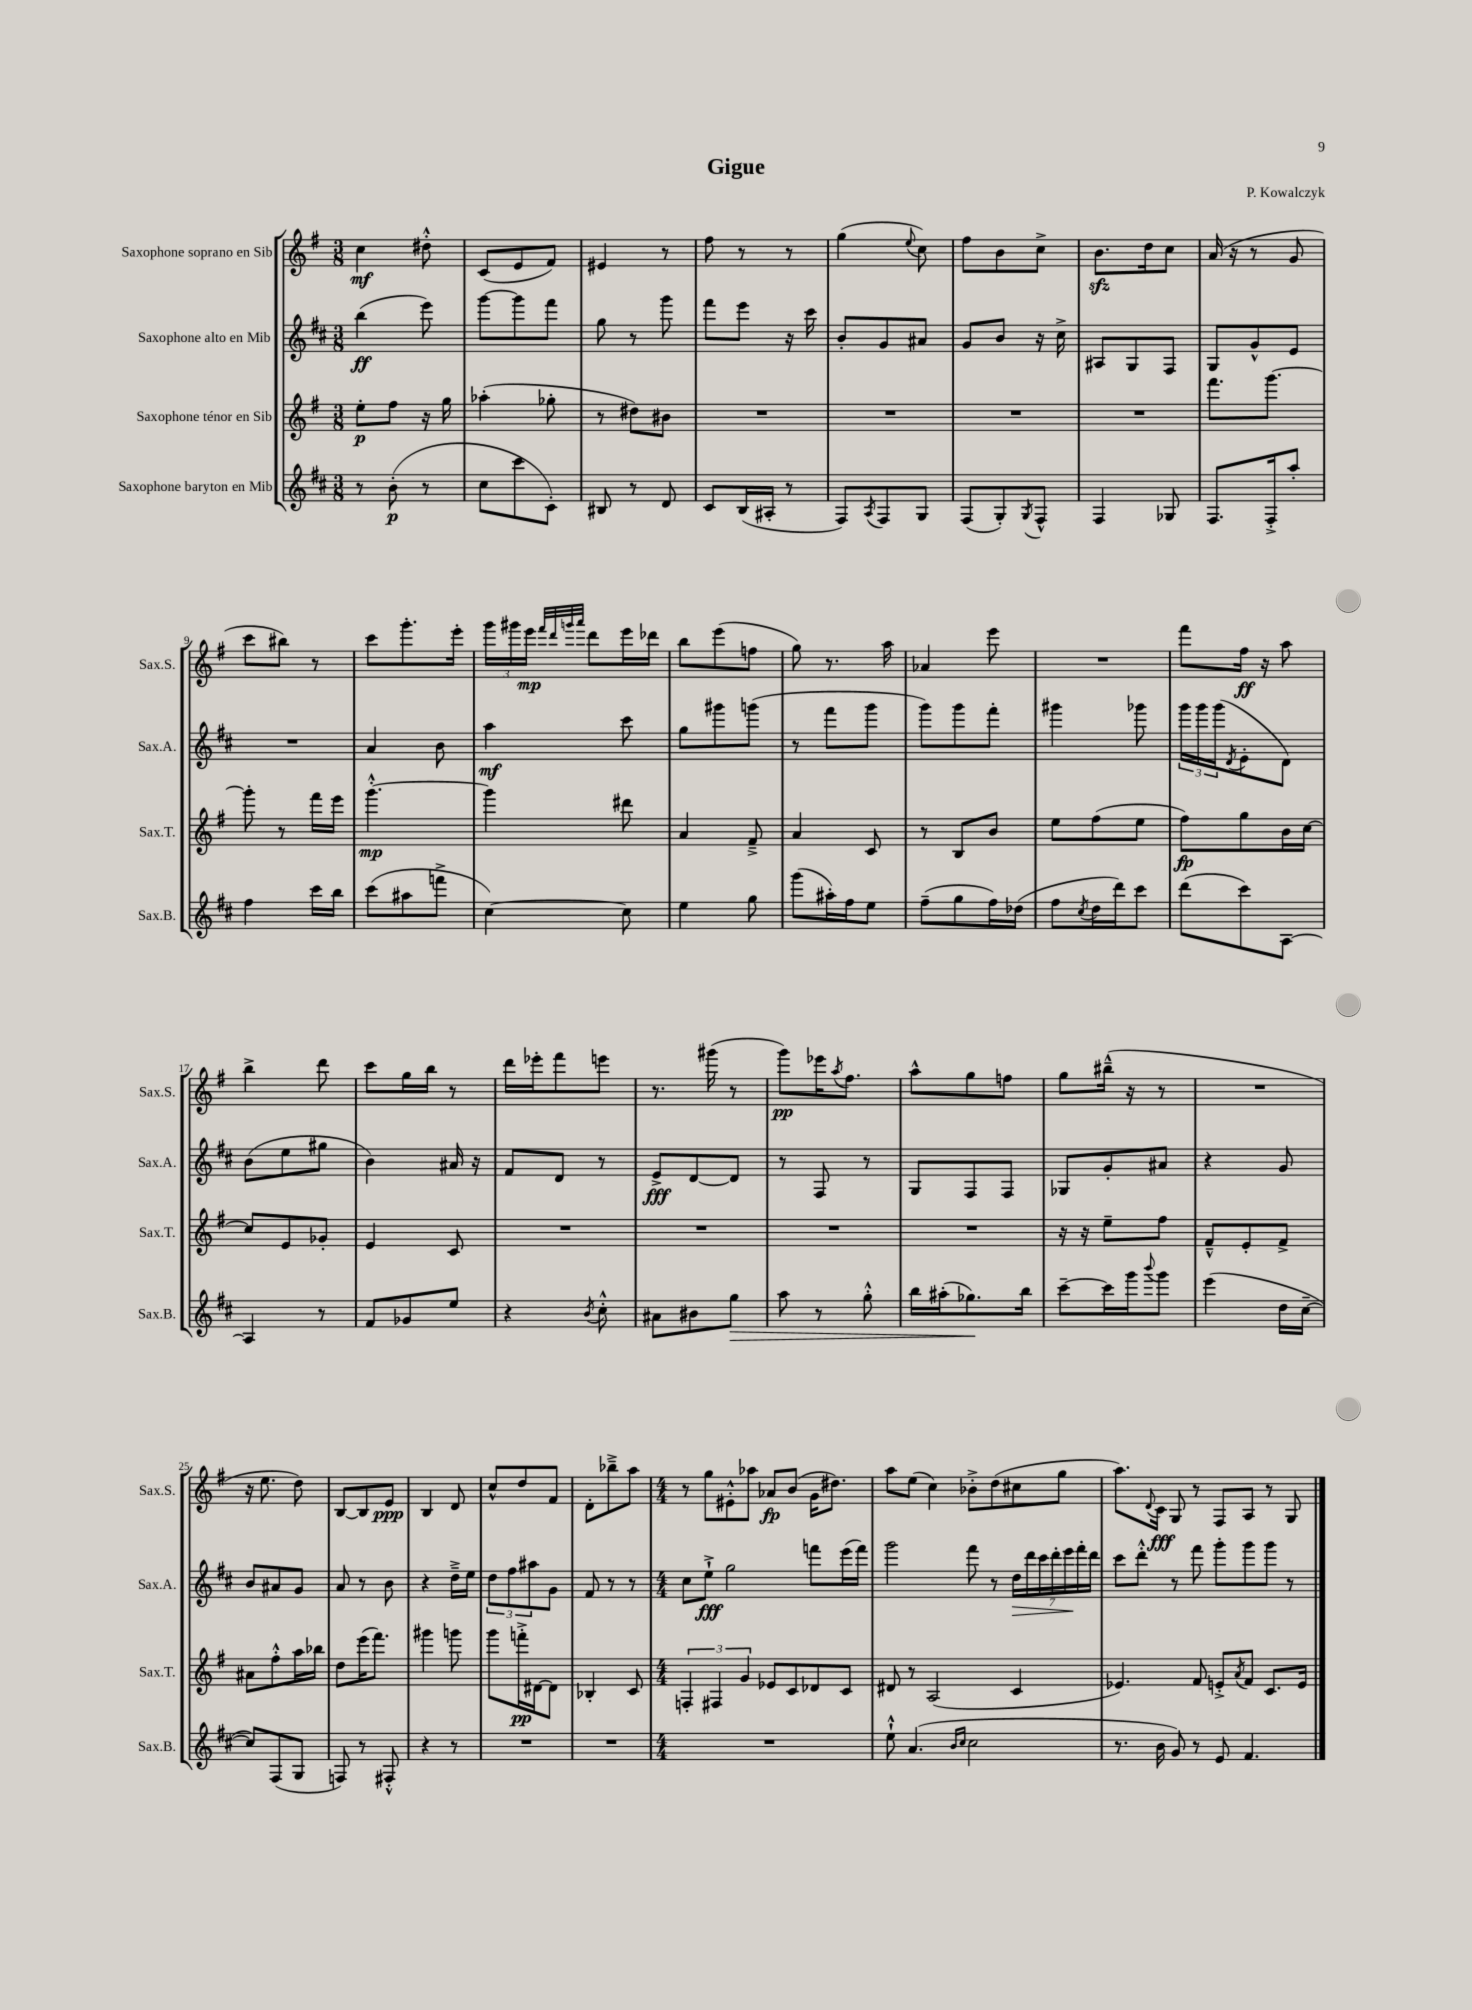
\header { title = "Gigue" composer = "P. Kowalczyk" }
<<
\new StaffGroup <<
\new Staff = "s0" \with { instrumentName = "Saxophone soprano en Sib" shortInstrumentName = "Sax.S." } {
    \clef treble \key g \major \numericTimeSignature \time 3/8
    c''4\mf dis''8-.-^ |
    c'8( e'8 fis'8) |
    eis'4 r8 |
    fis''8 r8 r8 |
    g''4( \appoggiatura { e''8 } c''8) |
    fis''8 b'8 c''8-> |
    b'8.\sfz d''16 c''8 |
    a'16( r16 r8 g'8 |
    c'''8 bis''8) r8 |
    c'''8 g'''8.-. e'''16-. |
    \tuplet 3/2 { g'''16 gis'''16 e'''16\mp } \grace { fis'''32 d'''32 g'''32 a'''32 } d'''8 e'''16 des'''16 |
    b''8 e'''8( f''8 |
    g''8) r8. a''16 |
    aes'4 e'''8 |
    R4. |
    fis'''8 fis''16\ff r16 a''8 |
    b''4-> d'''8 |
    c'''8 g''16 b''16 r8 |
    d'''16 ees'''16-. fis'''8 e'''8 |
    r8. gis'''16( r8 |
    g'''8\pp) ees'''16 \acciaccatura { a''8 } fis''8. |
    a''8-^ g''8 f''8 |
    g''8 bis''16---^( r16 r8 |
    R4. |
    r16 e''8. d''8) |
    b8~ b8 e'8\ppp |
    b4 d'8 |
    c''8-^ d''8 fis'8 |
    d'8-. bes''8---> a''8 |
    \numericTimeSignature \time 4/4 r8 g''8 eis'8-.-^ aes''8 aes'8\fp b'8( g'16 dis''8.) |
    a''8 e''8( c''4) bes'8-.-> d''8( cis''8 g''8 |
    a''8.) \appoggiatura { d'8 } c'16\fff g8 r8 fis8 a8 r8 g8 \bar "|." |
}
\new Staff = "s1" \with { instrumentName = "Saxophone alto en Mib" shortInstrumentName = "Sax.A." } {
    \clef treble \key d \major \numericTimeSignature \time 3/8
    b''4\ff( e'''8) |
    g'''8~ g'''8 fis'''8 |
    g''8 r8 g'''8 |
    fis'''8 e'''8 r16 cis'''16 |
    b'8-. g'8 ais'8 |
    g'8 b'8 r16 cis''16-> |
    ais8 g8 fis8 |
    g8 g'8-^ e'8 |
    R4. |
    a'4 b'8 |
    a''4\mf cis'''8 |
    g''8 gis'''8 g'''8( |
    r8 fis'''8 g'''8 |
    g'''8) g'''8 fis'''8-. |
    gis'''4 ges'''8 |
    \tuplet 3/2 { g'''16 g'''16 g'''16( } \acciaccatura { d'8 } e'8-. d'8) |
    b'8( e''8 gis''8 |
    b'4) ais'16 r16 |
    fis'8 d'8 r8 |
    e'8->\fff d'8~ d'8 |
    r8 fis8 r8 |
    g8 fis8 fis8 |
    ges8 g'8-. ais'8 |
    r4 g'8 |
    b'8 ais'8 g'8 |
    a'8 r8 b'8 |
    r4 d''16---> e''16 |
    \tuplet 3/2 { d''8 fis''8 ais''8 } g'8 |
    fis'8 r8 r8 |
    \numericTimeSignature \time 4/4 cis''8 e''8-!->\fff g''2 f'''8 e'''16( f'''16) |
    g'''2 fis'''8 r8 \tuplet 7/4 { d''16\> d'''16 cis'''16 d'''16-. e'''16\! fis'''16-. d'''16 } |
    cis'''8 d'''8-.-^ r8 fis'''8 g'''8-. g'''8 g'''8 r8 \bar "|." |
}
\new Staff = "s2" \with { instrumentName = "Saxophone ténor en Sib" shortInstrumentName = "Sax.T." } {
    \clef treble \key g \major \numericTimeSignature \time 3/8
    e''8-.\p fis''8 r16 g''16 |
    aes''4-.( ges''8-. |
    r8 dis''8) bis'8 |
    R4. |
    R4. |
    R4. |
    R4. |
    fis'''8. g'''8.~ |
    g'''8-. r8 fis'''16 e'''16 |
    g'''4.~-.-^\mp |
    g'''4 dis'''8 |
    a'4 fis'8---> |
    a'4 c'8 |
    r8 b8 b'8 |
    e''8 fis''8( e''8 |
    fis''8\fp) g''8 b'16 c''16~ |
    c''8 e'8 ges'8-. |
    e'4 c'8 |
    R4. |
    R4. |
    R4. |
    R4. |
    r16 r16 e''8-- fis''8 |
    fis'8---^ e'8-. fis'8-> |
    ais'8 fis''8-.-^ a''16 bes''16 |
    d''8 e'''16( fis'''8.) |
    gis'''4 g'''8 |
    g'''8 f'''16-.->\pp dis'16~ dis'8 |
    bes4-. c'8 |
    \numericTimeSignature \time 4/4 \tuplet 3/2 { f4-. fis4 g'4 } ees'8 c'8 des'8 c'8 |
    dis'8 r8 a2( c'4 |
    ees'4.) fis'8 e'8-.-> \acciaccatura { a'8 } fis'8 c'8. e'16 \bar "|." |
}
\new Staff = "s3" \with { instrumentName = "Saxophone baryton en Mib" shortInstrumentName = "Sax.B." } {
    \clef treble \key d \major \numericTimeSignature \time 3/8
    r8 b'8-.\p( r8 |
    cis''8 cis'''8 cis'8-.) |
    bis8 r8 d'8 |
    cis'8 b16( ais16-. r8 |
    fis8) \acciaccatura { a8 } fis8 g8 |
    fis8( g8-.) \acciaccatura { g8 } fis8-^ |
    fis4 ges8 |
    fis8. fis16-.-> a''8-. |
    fis''4 cis'''16 b''16 |
    cis'''8( ais''8 f'''8-> |
    cis''4~) cis''8 |
    e''4 g''8 |
    g'''8( ais''16-.) fis''16 e''8 |
    fis''8--( g''8 fis''16) des''16( |
    fis''8 \acciaccatura { cis''8 } d''16 d'''16) cis'''8 |
    d'''8( cis'''8) a8~ |
    a4 r8 |
    fis'8 ges'8 e''8 |
    r4 \acciaccatura { b'8 } cis''8-.-^ |
    ais'8 bis'8 g''8\> |
    a''8 r8 g''8-.-^ |
    b''16 ais''16-.( ges''8.\!) b''16 |
    cis'''8~-- cis'''16 g'''16 \appoggiatura { b'''8 } g'''8 |
    e'''4( d''16 cis''16~-- |
    cis''8) fis8( g8 |
    f8) r8 fis8-.-^ |
    r4 r8 |
    R4. |
    R4. |
    \numericTimeSignature \time 4/4 R1 |
    e''8-!-^ a'4.( \grace { b'16 cis''16 } cis''2 |
    r8. b'16 g'8) r8 e'8 fis'4. \bar "|." |
}
>>
>>
